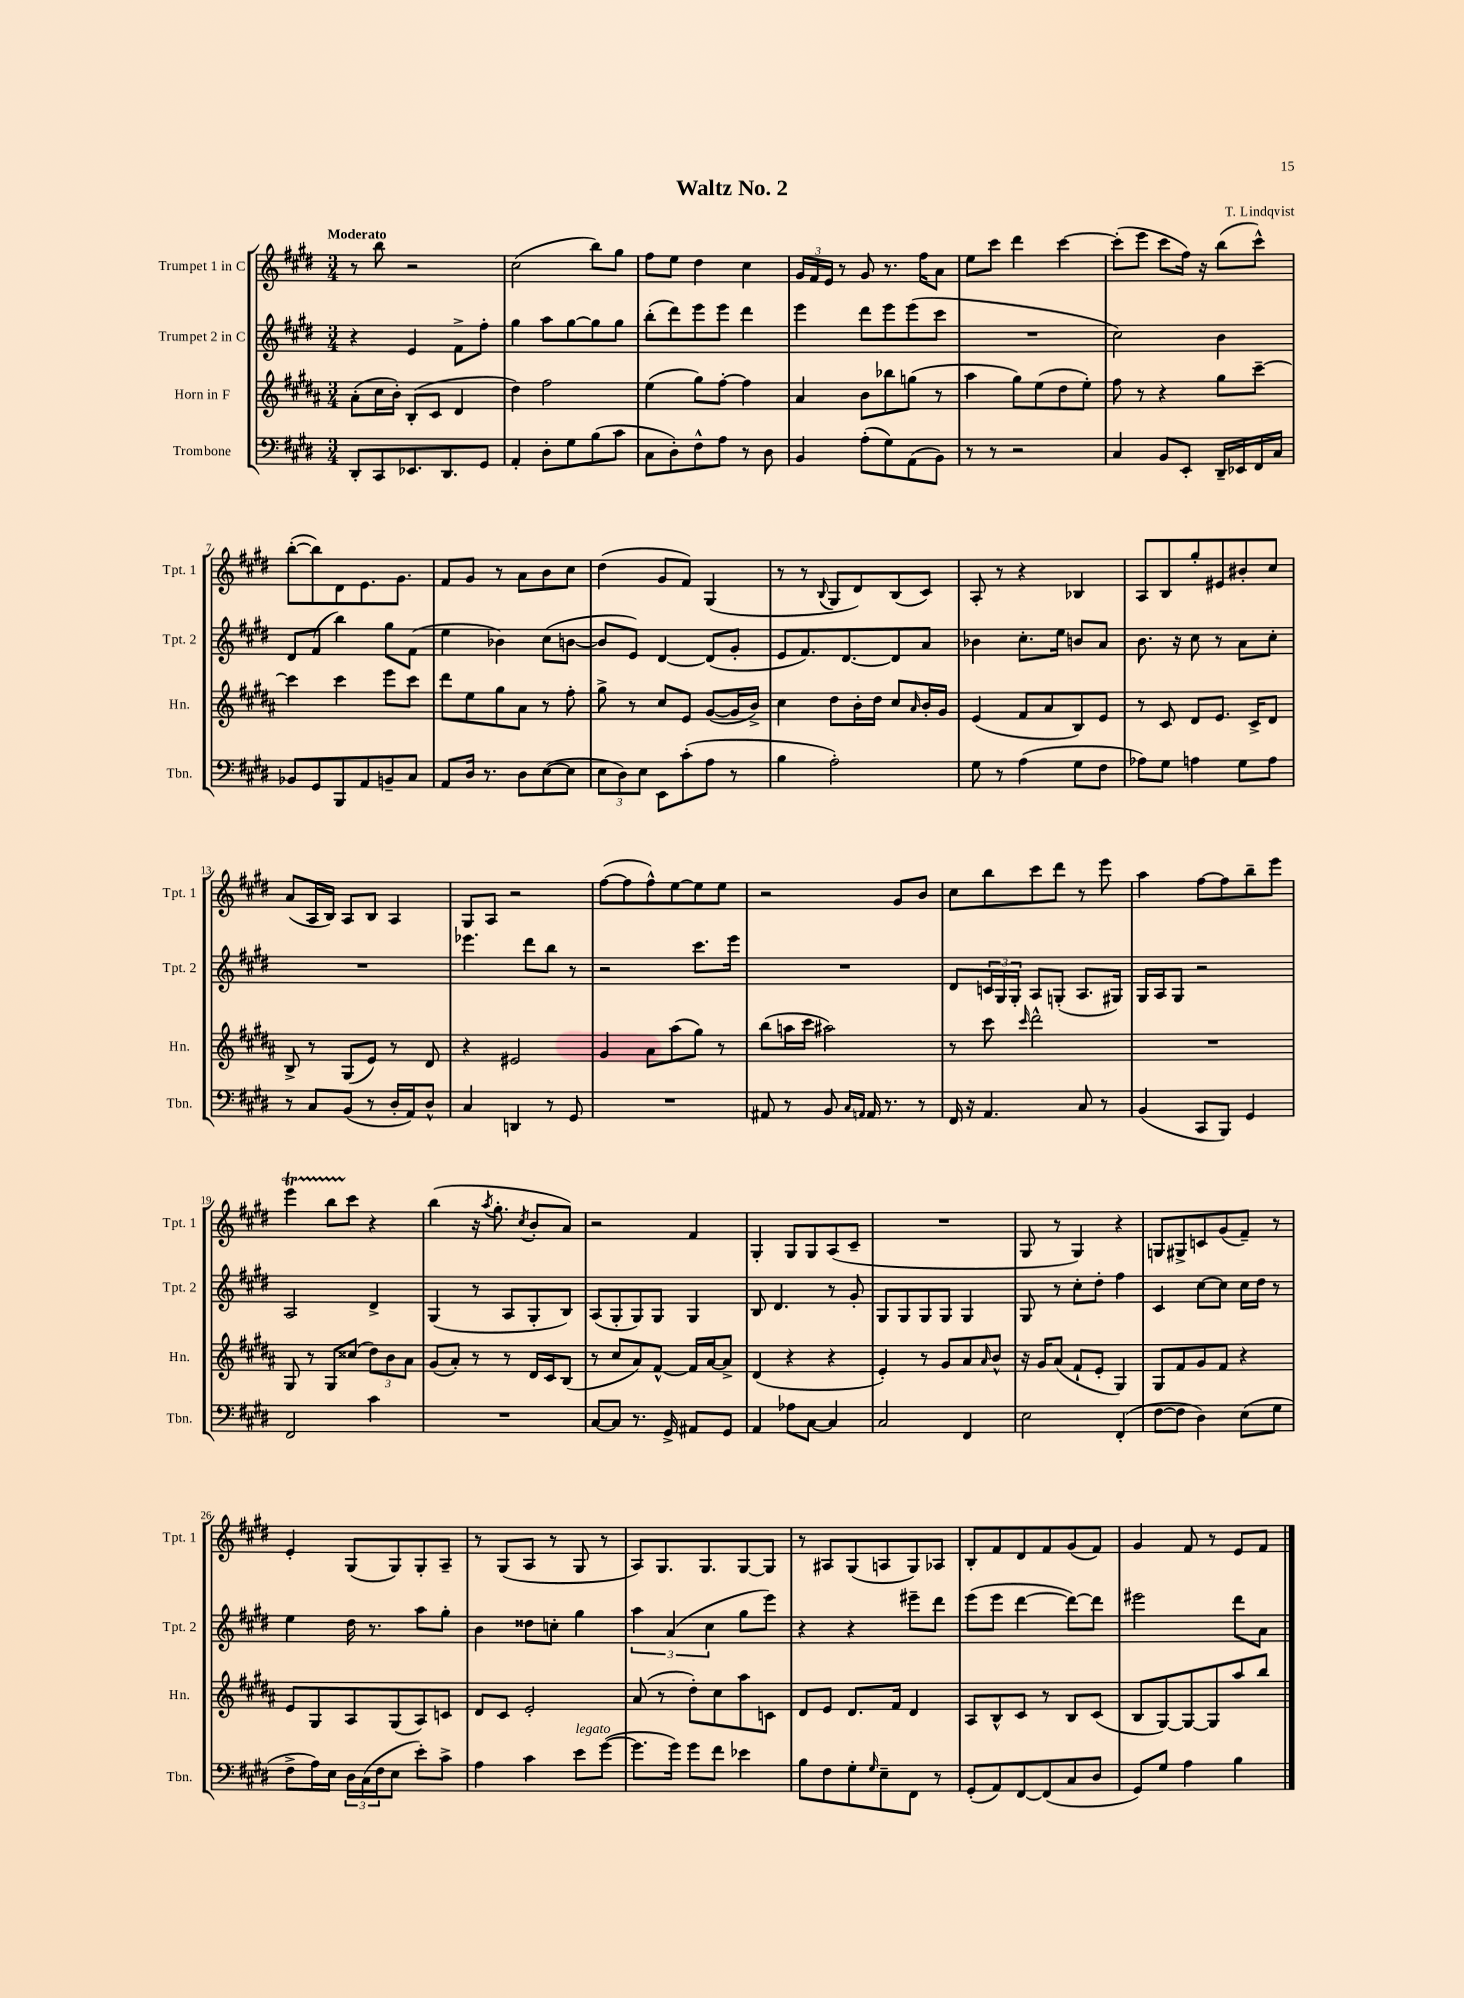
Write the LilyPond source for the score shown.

\header { title = "Waltz No. 2" composer = "T. Lindqvist" }
<<
\new StaffGroup <<
\new Staff = "s0" \with { instrumentName = "Trumpet 1 in C" shortInstrumentName = "Tpt. 1" } {
    \clef treble \key e \major \numericTimeSignature \time 3/4 \tempo "Moderato"
    r8 b''8 r2 |
    cis''2( b''8) gis''8 |
    fis''8 e''8 dis''4 cis''4 |
    \tuplet 3/2 { gis'16 fis'16 e'16 } r8 gis'8 r8. fis''16 a'8 |
    e''8 cis'''8 dis'''4 cis'''4~ |
    cis'''8-.( e'''8 cis'''8 fis''16) r16 b''8( cis'''8-^) |
    b''8~-.( b''8) dis'8 e'8. gis'8. |
    fis'8 gis'8 r8 a'8 b'8 cis''8 |
    dis''4( gis'8 fis'8) gis4( |
    r8 r8 \appoggiatura { b8 } gis8 dis'8) b8( cis'8) |
    a8-. r8 r4 bes4 |
    a8 b8 gis''8-. eis'8 bis'8-. cis''8 |
    a'8( a16 b16) a8 b8 a4 |
    gis8 a8 r2 |
    fis''8~( fis''8 fis''8-^) e''8~ e''8 e''8 |
    r2 gis'8 b'8 |
    cis''8 b''8 cis'''8 dis'''8 r8 e'''8 |
    a''4 fis''8~ fis''8 b''8-- e'''8 |
    e'''4\startTrillSpan b''8 cis'''8\stopTrillSpan r4 |
    b''4( r16 \acciaccatura { a''8 } gis''8.-. \acciaccatura { cis''8 } b'8-. a'8) |
    r2 fis'4 |
    gis4-. gis8 gis8 a8( cis'8-- |
    R2. |
    gis8 r8 gis4) r4 |
    g8 gis8-> c'8 gis'8( fis'8--) r8 |
    e'4-. gis8( gis8) gis8-. a8-- |
    r8 gis8( a8 r8 gis8 r8 |
    a8) gis8. gis8. gis8~ gis8 |
    r8 ais8 gis8( a8 gis8) aes8 |
    b8-. fis'8 dis'8 fis'8 gis'8( fis'8) |
    gis'4 fis'8 r8 e'8 fis'8 \bar "|." |
}
\new Staff = "s1" \with { instrumentName = "Trumpet 2 in C" shortInstrumentName = "Tpt. 2" } {
    \clef treble \key e \major \numericTimeSignature \time 3/4
    r4 e'4 fis'8-> fis''8-. |
    gis''4 a''8 gis''8~ gis''8 gis''8 |
    b''8-.( dis'''8) e'''8 e'''8 dis'''4 |
    e'''4 dis'''8 e'''8 e'''8( cis'''8 |
    R2. |
    cis''2) b'4 |
    dis'8 fis'8( b''4) gis''8 fis'8( |
    e''4 bes'4) cis''8( b'8~ |
    b'8 e'8) dis'4~ dis'8( gis'8-. |
    e'8 fis'8.) dis'8.~ dis'8 a'8 |
    bes'4 cis''8.-. e''16 b'8 a'8 |
    b'8. r16 cis''8 r8 a'8 cis''8-. |
    R2. |
    ees'''4. dis'''8 b''8 r8 |
    r2 cis'''8. e'''16 |
    R2. |
    dis'8 \tuplet 3/2 { c'16 gis16 gis16-. } a8 g8-.( a8. gis16) |
    gis16 a16 gis8 r2 |
    a2 dis'4-> |
    gis4( r8 a8 gis8-. b8) |
    a8( gis8-. gis8) gis8 gis4 |
    b8 dis'4. r8 gis'8-. |
    gis8 gis8 gis8 gis8 gis4 |
    gis8 r8 cis''8-. dis''8-. fis''4 |
    cis'4 cis''8~ cis''8 cis''16 dis''16 r8 |
    e''4 dis''16 r8. a''8 gis''8-. |
    b'4 disis''8 c''8-. gis''4 |
    \tuplet 3/2 { a''4 a'4( cis''4 } gis''8 e'''8) |
    r4 r4 eis'''8-- dis'''8 |
    e'''8( e'''8 dis'''4~ dis'''8~) dis'''8 |
    eis'''2 dis'''8 a'8 \bar "|." |
}
\new Staff = "s2" \with { instrumentName = "Horn in F" shortInstrumentName = "Hn." } {
    \clef treble \key b \major \numericTimeSignature \time 3/4
    ais'8-.( cis''16 b'16-.) b8-.( cis'8 dis'4 |
    dis''4) fis''2 |
    e''4( gis''8) fis''8~-. fis''4 |
    ais'4 b'8 bes''8 g''8( r8 |
    ais''4 gis''8) e''8( dis''8 e''8-.) |
    fis''8 r8 r4 gis''8 cis'''8~-- |
    cis'''4 cis'''4 e'''8 cis'''8 |
    dis'''8 e''8 gis''8 ais'8 r8 fis''8-. |
    gis''8-> r8 cis''8 e'8 gis'8~( gis'16 b'16->) |
    cis''4 dis''8 b'16-. dis''16 cis''8 \grace { ais'16 } b'16-. gis'16 |
    e'4( fis'8 ais'8 b8) e'8 |
    r8 cis'8 dis'8 e'8. cis'16-> dis'8 |
    b8-> r8 gis8( e'8) r8 dis'8 |
    r4 eis'2 |
    gis'4 ais'8 ais''8( gis''8) r8 |
    b''8( a''16 cis'''16 ais''2) |
    r8 cis'''8 \grace { cis'''16 } dis'''2-^ |
    R2. |
    gis8 r8 gis8 cisis''8( \tuplet 3/2 { dis''8) b'8 ais'8 } |
    gis'8( ais'8-.) r8 r8 dis'16 cis'16 b8( |
    r8 cis''8 ais'8) fis'8~-^ fis'16 ais'16~ ais'8-> |
    dis'4( r4 r4 |
    e'4-.) r8 gis'8 ais'8 \grace { ais'16 } b'8-^ |
    r16 gis'16 ais'8( fis'8-! e'8-. gis4) |
    gis8 fis'8 gis'8 fis'8 r4 |
    e'8 gis8 ais8 gis8( ais8) c'8 |
    dis'8 cis'8 e'2-. |
    ais'8( r8 dis''8-.) cis''8 ais''8 c'8 |
    dis'8 e'8 dis'8. fis'16 dis'4 |
    ais8 b8-^ cis'8 r8 b8 cis'8( |
    b8 gis8~) gis8~ gis8 ais''8 b''8 \bar "|." |
}
\new Staff = "s3" \with { instrumentName = "Trombone" shortInstrumentName = "Tbn." } {
    \clef bass \key e \major \numericTimeSignature \time 3/4
    dis,8-. cis,8 ees,8. dis,8. gis,8 |
    a,4-. dis8-. gis8 b8( cis'8 |
    cis8 dis8-.) fis8-^ a8 r8 dis8 |
    b,4 a8-.( gis8) a,8( b,8) |
    r8 r8 r2 |
    cis4 b,8 e,8-. dis,16-- ees,16 fis,16 cis16 |
    bes,8 gis,8 b,,8 a,8 b,8-- cis8 |
    a,8 dis16 r8. dis8 e8~( e8 |
    \tuplet 3/2 { e8 dis8) e8 } e,8 cis'8-.( a8 r8 |
    b4 a2-.) |
    gis8 r8 a4( gis8 fis8 |
    aes8) gis8 a4 gis8 a8 |
    r8 cis8 b,8( r8 dis16-. a,16) dis8-^ |
    cis4 d,4 r8 gis,8 |
    R2. |
    ais,8 r8 b,8 \grace { cis16 a,16 } a,16 r8. r8 |
    fis,16 r16 a,4. cis8 r8 |
    b,4( cis,8 b,,8) gis,4 |
    fis,2 cis'4 |
    R2. |
    cis8~ cis8 r8. gis,16-> ais,8 gis,8 |
    a,4 aes8 cis8~ cis4 |
    cis2 fis,4 |
    e2 fis,4-.( |
    fis8~ fis8 dis4) e8( gis8 |
    fis8-> a16) e16 \tuplet 3/2 { dis16 cis16( fis16 } e8 e'8-.) cis'8-> |
    a4 cis'4 e'8^\markup { \italic "legato" } gis'8~( |
    gis'8. gis'16) gis'8 fis'8 ees'4 |
    b8 fis8 gis8-. \grace { gis16 } e8-- fis,8 r8 |
    gis,8-.( a,8) fis,8~ fis,8( cis8 dis8 |
    gis,8) gis8 a4 b4 \bar "|." |
}
>>
>>
